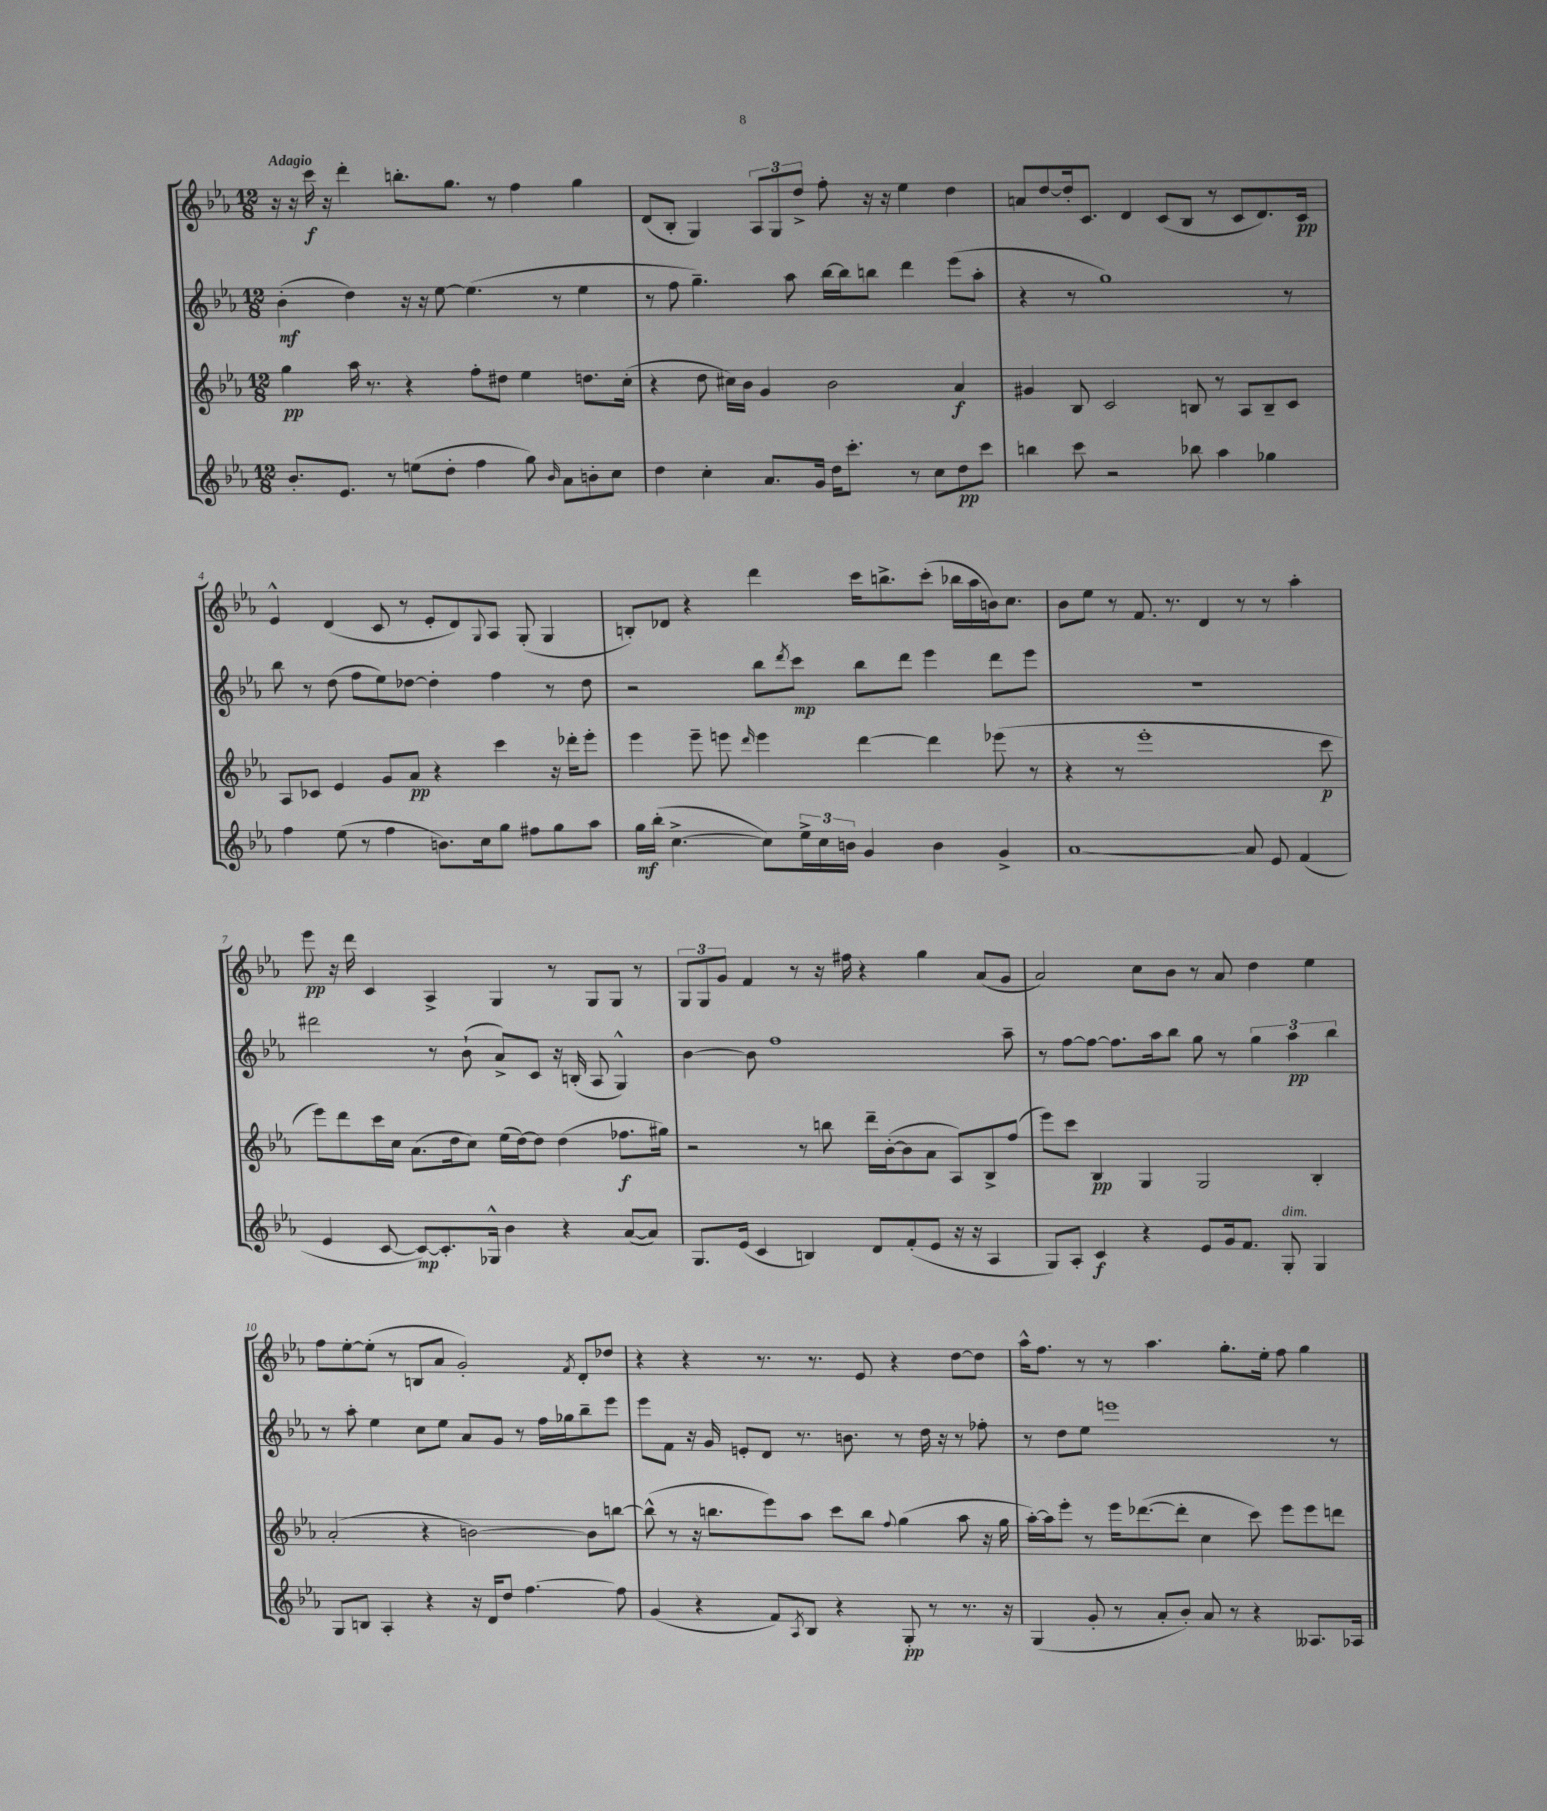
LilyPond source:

<<
\new StaffGroup <<
\new Staff = "s0" {
    \clef treble \key ees \major \numericTimeSignature \time 12/8 \tempo "Adagio"
    r16 r16 c'''16\f r16 d'''4-. b''8.-. g''8. r8 f''4 g''4 |
    d'8( bes8-. g4) \tuplet 3/2 { aes8 g8 d''8-> } f''8-. r16 r16 ees''4 d''4 |
    a'8 d''8~ d''16-. c'8. d'4 c'8( bes8 r8 c'8 d'8.) c'16\pp |
    ees'4-^ d'4( c'8 r8 ees'8-. d'8) \appoggiatura { g8 } aes8 g8-.( g4 |
    b8-.) des'8 r4 d'''4 c'''16 b''8.-> c'''8-.( bes''16 aes''16 b'16) c''8. |
    bes'8 ees''8 r8 f'8. r8. d'4 r8 r8 aes''4-. |
    ees'''8\pp r16 d'''16 c'4 aes4-> g4 r8 g8 g8 r8 |
    \tuplet 3/2 { g8 g8 g'8 } f'4 r8 r16 fis''16 r4 g''4 aes'8( g'8 |
    aes'2) c''8 bes'8 r8 aes'8 d''4 ees''4 |
    f''8 ees''8~-. ees''8-.( r8 b8 aes'8 g'2-.) \acciaccatura { f'8 } d'8-. des''8 |
    r4 r4 r8. r8. ees'8 r4 d''8~ d''8 |
    aes''16-^ f''8. r8 r8 aes''4. g''8.-. ees''16-. f''8 g''4 \bar "|." |
}
\new Staff = "s1" {
    \clef treble \key ees \major \numericTimeSignature \time 12/8
    bes'4-.\mf( d''4) r16 r16 ees''8~ ees''4.( r8 ees''4 |
    r8 f''8 g''4.--) aes''8 bes''16~ bes''16 b''8 d'''4 ees'''8( aes''8-. |
    r4 r8 g''1) r8 |
    bes''8 r8 d''8( f''8 ees''8) des''8~ des''4-. f''4 r8 des''8 |
    r2 bes''8 \acciaccatura { d'''8 } c'''8\mp bes''8 d'''8 ees'''4 d'''8 ees'''8 |
    R1. |
    dis'''2 r8 bes'8-!( aes'8->) c'8 r16 b16-.( aes8 g4-^) |
    bes'4~ bes'8 f''1 aes''8-- |
    r8 f''8~ f''8~ f''8. aes''16 bes''8 g''8 r8 \tuplet 3/2 { g''4 aes''4\pp bes''4 } |
    r8 aes''8-. ees''4 c''8 ees''8 aes'8 g'8 r8 f''16 ges''16 bes''8-- ees'''8 |
    ees'''8 f'8 r16 g'16 e'8-. d'8 r8. b'8. r8 d''16 r16 r8 fes''8-. |
    r8 d''8 ees''8 e'''1 r8 \bar "|." |
}
\new Staff = "s2" {
    \clef treble \key ees \major \numericTimeSignature \time 12/8
    g''4\pp aes''16 r8. r4 f''8-. dis''8 ees''4 d''8. c''16-.( |
    r4 d''8 cis''16) bes'16 g'4 bes'2 aes'4\f |
    gis'4 bes8 c'2 b8 r8 aes8 b8-- c'8 |
    aes8 ces'8 ees'4 g'8 aes'8\pp r4 c'''4 r16 des'''16-. ees'''8-. |
    ees'''4 ees'''8-- e'''8 \grace { d'''16 } e'''4 d'''4~ d'''4 ees'''8( r8 |
    r4 r8 ees'''1-. c'''8\p |
    ees'''8) d'''8 c'''16 c''16 aes'8.( d''16 c''8) ees''16( d''16~) d''8 d''4( fes''8.\f gis''16) |
    r2 r8 b''8 d'''16-- bes'16~-.( bes'8 aes'8 aes8) bes8-> f''8( |
    ees'''8) c'''8 bes4\pp g4 g2 bes4-. |
    aes'2-.( r4 b'2~) b'8 b''8~ |
    b''8-^( r8 r16 b''8. ees'''8) aes''8 c'''8 b''8 \appoggiatura { f''8 } g''4( aes''8 r16 g''16 |
    aes''16~-.) aes''16 ees'''8-. r8 ees'''16 des'''8.~( des'''8-. c''4 c'''8) ees'''8 ees'''8 d'''8 \bar "|." |
}
\new Staff = "s3" {
    \clef treble \key ees \major \numericTimeSignature \time 12/8
    bes'8.-. ees'8. r8 e''8( d''8-. f''4 g''8) \grace { bes'16 } aes'8 b'8-. c''8 |
    d''4 c''4-. aes'8. g'16 d''16 c'''8.-. r8 c''8 d''8\pp c'''8 |
    b''4 c'''8 r2 bes''8 aes''4 ges''4 |
    f''4 ees''8( r8 f''4 b'8.) c''16 g''8 fis''8 g''8 aes''8 |
    g''16\mf bes''16-.( c''4.~-> c''8) \tuplet 3/2 { ees''16-> c''16 b'16 } g'4 b'4 g'4-> |
    aes'1~ aes'8 ees'8 f'4( |
    ees'4 c'8~ c'8~\mp) c'8.-. ges16-^ bes'4 r4 aes'8~( aes'8) |
    g8. ees'16( c'4 b4) d'8 f'8-.( ees'8 r16 r16 aes4 |
    g8) aes8-. c'4\f r4 ees'8 g'16 f'8. g8-.^\markup { \italic "dim." } g4 |
    g8 b8 aes4-. r4 r16 d'16 d''8 f''4.~ f''8 |
    g'4( r4 f'8) \acciaccatura { aes8 } bes8 r4 g8-.\pp r8 r8. r16 |
    g4( g'8-. r8 aes'8-. bes'8-.) aes'8 r8 r4 aeses8. aes16 \bar "|." |
}
>>
>>
